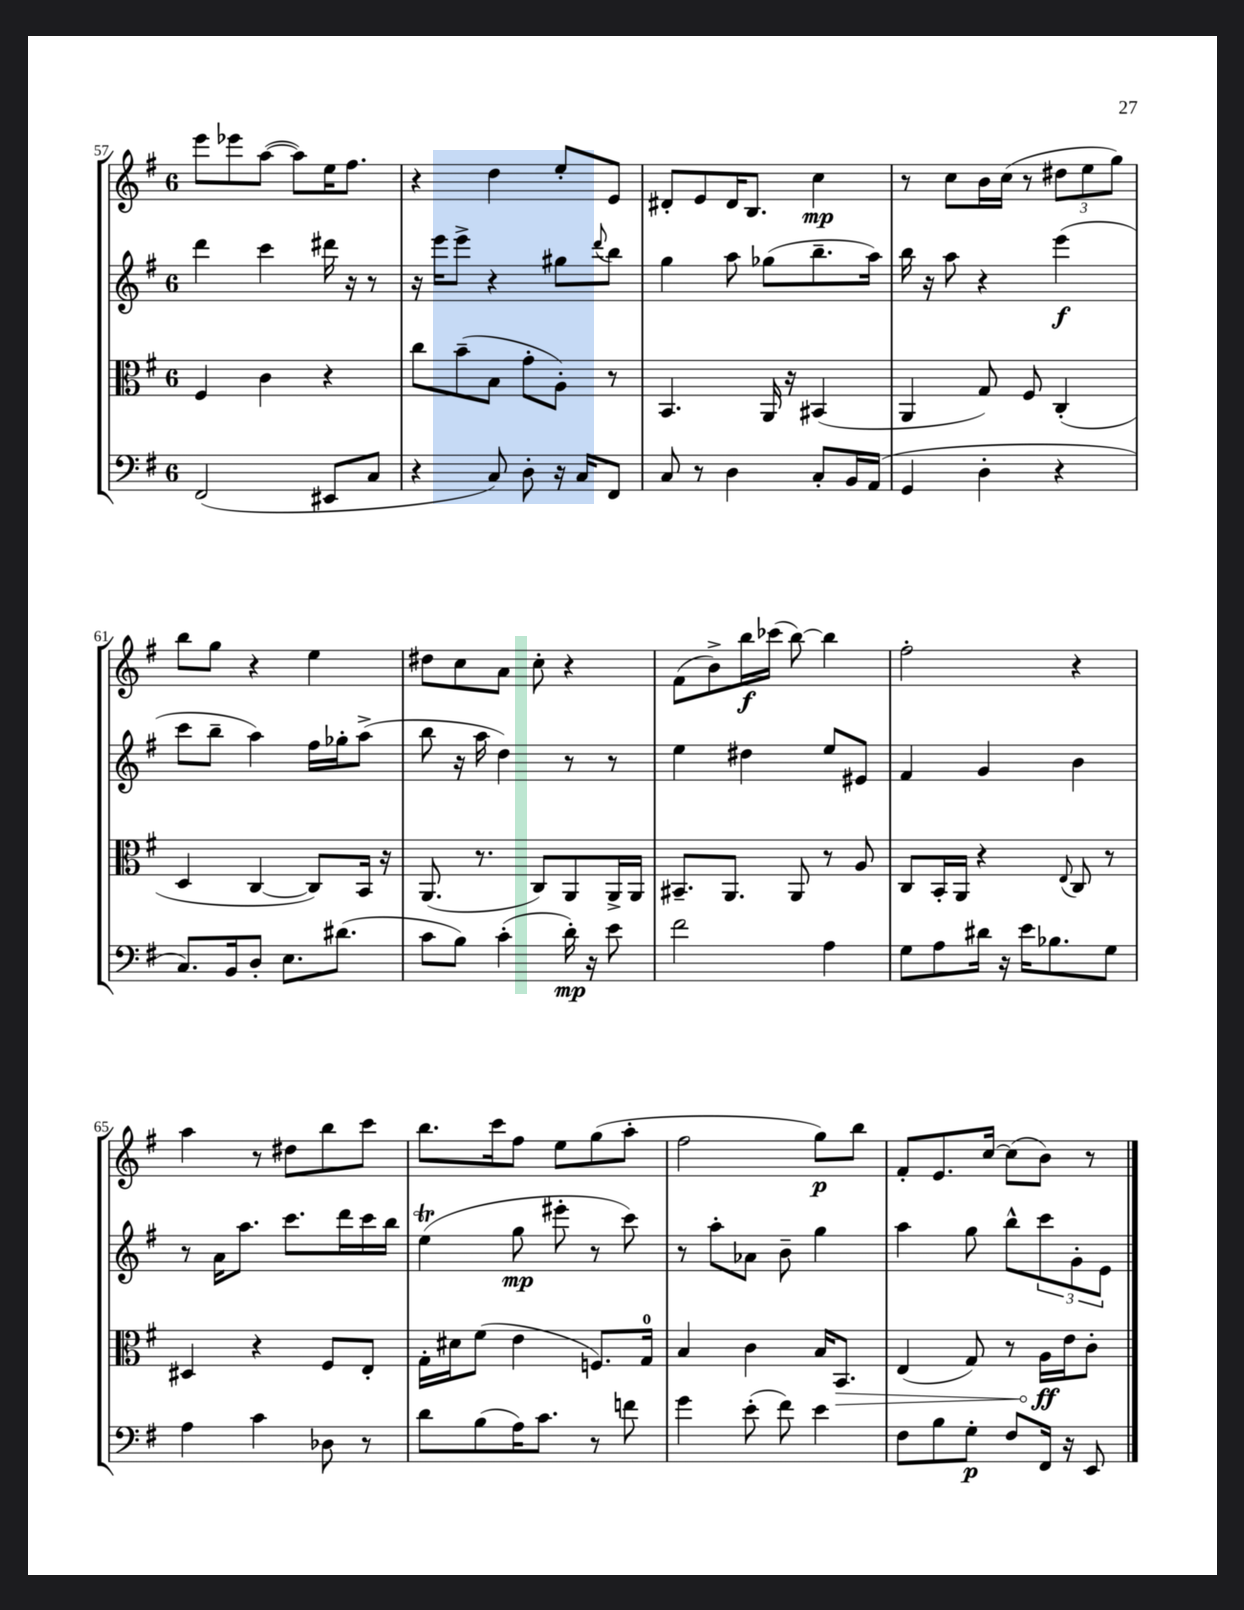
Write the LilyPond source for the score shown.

<<
\new StaffGroup <<
\new Staff = "s0" {
    \clef treble \key g \major \once \override Staff.TimeSignature.style = #'single-digit \time 6/8
    e'''8 ees'''8 a''8~( a''8) e''16 fis''8. |
    r4 d''4 e''8-. e'8 |
    dis'8-. e'8 dis'16 b8. c''4\mp |
    r8 c''8 b'16 c''16( r8 \tuplet 3/2 { dis''8 e''8 g''8) } |
    b''8 g''8 r4 e''4 |
    dis''8 c''8 a'8 c''8-. r4 |
    fis'8( b'8->) b''16\f ces'''16( b''8~) b''4 |
    fis''2-. r4 |
    a''4 r8 dis''8 b''8 c'''8 |
    b''8. c'''16 fis''8 e''8 g''8( a''8-. |
    fis''2 g''8\p) b''8 |
    fis'8-. e'8. c''16~ c''8( b'8) r8 \bar "|." |
}
\new Staff = "s1" {
    \clef treble \key g \major \once \override Staff.TimeSignature.style = #'single-digit \time 6/8
    d'''4 c'''4 dis'''16 r16 r8 |
    r16 e'''16 e'''8-> r4 gis''8 \appoggiatura { d'''8 } b''8 |
    g''4 a''8 ges''8( b''8.-- a''16) |
    b''16 r16 a''8 r4 e'''4\f( |
    c'''8 b''8-- a''4) fis''16 ges''16-. a''8->( |
    b''8 r16 a''16 d''4) r8 r8 |
    e''4 dis''4 e''8 eis'8 |
    fis'4 g'4 b'4 |
    r8 a'16 a''8. c'''8. d'''16 c'''16 b''16 |
    e''4\trill( g''8\mp eis'''8-. r8 c'''8) |
    r8 a''8-. aes'8 b'8-- g''4 |
    a''4 g''8 b''8-^ \tuplet 3/2 { c'''8 g'8-. e'8 } \bar "|." |
}
\new Staff = "s2" {
    \clef alto \key g \major \once \override Staff.TimeSignature.style = #'single-digit \time 6/8
    fis4 c'4 r4 |
    c''8 b'8--( b8 g'8-. a8-.) r8 |
    b,4. a,16 r16 bis,4( |
    a,4 g8) fis8 c4-.( |
    d4 c4~ c8) b,16 r16 |
    a,8.( r8. c8) a,8 a,16-> a,16 |
    bis,8.-- a,8. a,8 r8 a8 |
    c8 b,16-. a,16 r4 \appoggiatura { e8 } c8 r8 |
    dis4 r4 fis8 e8-. |
    g16-. dis'16 fis'8( e'4 f8.) g16-0 |
    b4 c'4 b16 \once \override Hairpin.circled-tip = ##t b,8.\> |
    e4( g8) r8 a16\ff\! e'16 c'8-. \bar "|." |
}
\new Staff = "s3" {
    \clef bass \key g \major \once \override Staff.TimeSignature.style = #'single-digit \time 6/8
    fis,2( eis,8 c8 |
    r4 c8) d8-. r16 c16 fis,8 |
    c8 r8 d4 c8-. b,16 a,16( |
    g,4 d4-. r4 |
    c8.) b,16 d8-. e8. dis'8.( |
    c'8 b8) c'4-.( d'16-.\mp) r16 e'8 |
    fis'2 a4 |
    g8 a8 dis'16 r16 e'16 bes8. g8 |
    a4 c'4 des8 r8 |
    d'8 b8( a16) c'8. r8 f'8 |
    g'4 e'8-.( fis'8) e'4 |
    fis8 b8 g8-.\p fis8 fis,16 r16 e,8 \bar "|." |
}
>>
>>
\layout { \context { \Score currentBarNumber = #57 } }
